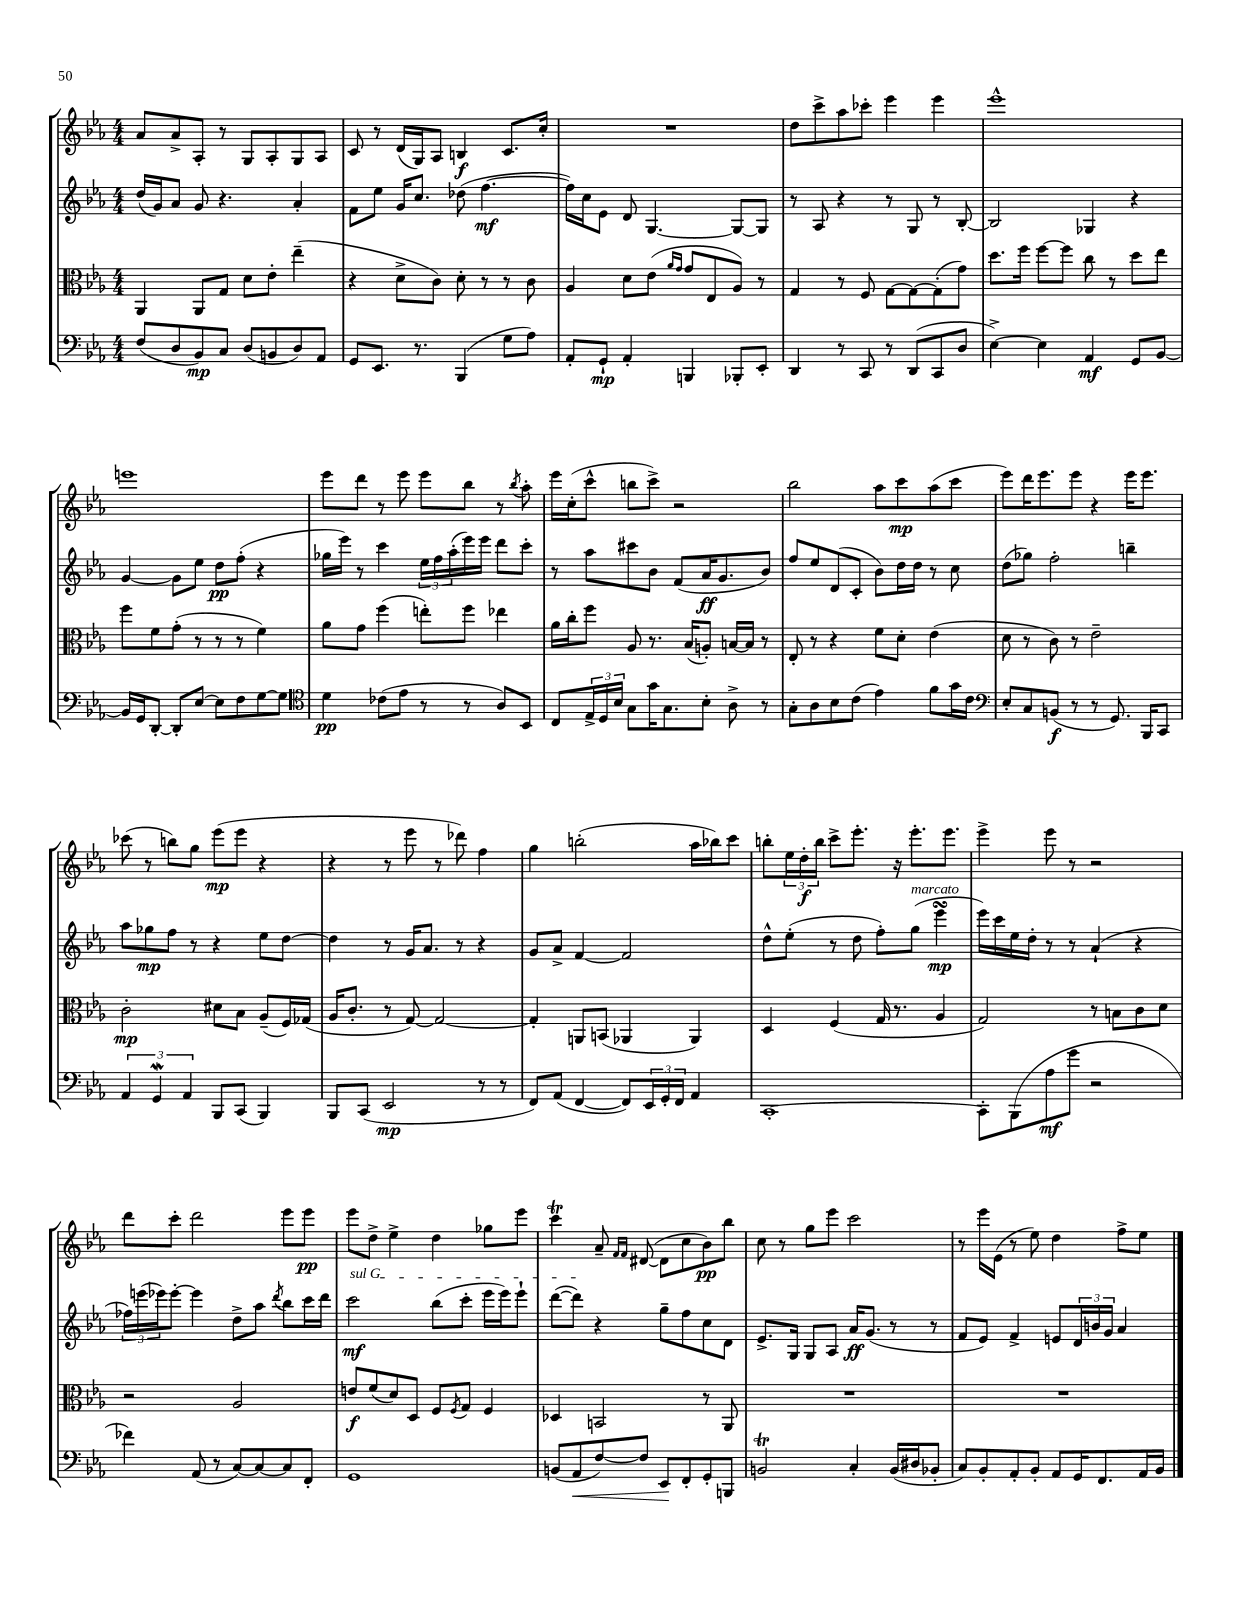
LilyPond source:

<<
\new StaffGroup <<
\new Staff = "s0" {
    \clef treble \key ees \major \numericTimeSignature \time 4/4
    aes'8 aes'8-> aes8-. r8 g8 aes8-. g8 aes8 |
    c'8 r8 d'16( g16) aes8 b4\f c'8. c''16-. |
    R1 |
    d''8 c'''8-> aes''8 ces'''8-. ees'''4 ees'''4 |
    ees'''1-^ |
    e'''1 |
    ees'''8 d'''8 r8 ees'''8 ees'''8 bes''8 r8 \acciaccatura { bes''8 } aes''8-. |
    ees'''16 c''16-.( c'''8-^ b''8 c'''8->) r2 |
    bes''2 aes''8 c'''8\mp aes''8( c'''8 |
    ees'''8) d'''16 ees'''8. ees'''8 r4 ees'''16 ees'''8. |
    ces'''8( r8 b''8) g''8 ees'''8\mp( ees'''8 r4 |
    r4 r8 ees'''8 r8 des'''8) f''4 |
    g''4 b''2-.( aes''16 bes''16) c'''8 |
    b''8-. \tuplet 3/2 { ees''16 d''16-.\f b''16 } c'''8-> ees'''8.-. r16 ees'''8.-. ees'''8. |
    ees'''4-> ees'''8 r8 r2 |
    d'''8 c'''8-. d'''2 ees'''8 ees'''8\pp |
    ees'''8 d''8-> ees''4-> d''4 ges''8 ees'''8 |
    c'''4\trill aes'8-- \grace { f'16 f'16 } dis'8~( dis'8 c''8 bes'8\pp) bes''8 |
    c''8 r8 g''8 ees'''8 c'''2 |
    r8 ees'''16 ees'16( r8 ees''8) d''4 f''8-> ees''8 \bar "|." |
}
\new Staff = "s1" {
    \clef treble \key ees \major \numericTimeSignature \time 4/4
    d''16( g'16) aes'8 g'8 r4. aes'4-. |
    f'8 ees''8 g'16 c''8. des''8( f''4.~\mf |
    f''16) c''16 ees'8 d'8 g4.~ g8~ g8 |
    r8 aes8 r4 r8 g8 r8 bes8~-. |
    bes2 ges4 r4 |
    g'4~ g'8 ees''8 d''8\pp f''8-.( r4 |
    ges''16 ees'''16) r8 c'''4 \tuplet 3/2 { ees''16 f''16 aes''16-.( } ees'''16) ees'''16 d'''8 c'''8-. |
    r8 aes''8 cis'''8 bes'8 f'8( aes'16\ff g'8. bes'8) |
    f''8 ees''8 d'8( c'8-. bes'8) d''16 d''16 r8 c''8 |
    d''8( ges''8) f''2-. b''4-- |
    aes''8 ges''8\mp f''8 r8 r4 ees''8 d''8~ |
    d''4 r8 g'16 aes'8. r8 r4 |
    g'8 aes'8-> f'4~ f'2 |
    d''8-^ ees''8-.( r8 d''8 f''8-.) g''8^\markup { \italic "marcato" }( ees'''4\turn\mp |
    ees'''16) c'''16 ees''16 d''16-. r8 r8 aes'4-!( r4 |
    \tuplet 3/2 { fes''16) e'''16( ees'''16) } ees'''8~-. ees'''4 d''8-> aes''8 \acciaccatura { d'''8 } bes''8 c'''16 d'''16 |
    \once \override TextSpanner.bound-details.left.text = \markup { \italic "sul G" } c'''2\mf\startTextSpan bes''8( c'''8-. ees'''16 ees'''16) ees'''8-! |
    d'''8~( d'''8\stopTextSpan) r4 g''8-- f''8 c''8 d'8 |
    ees'8.-> g16 g8 aes8 aes'16\ff g'8.( r8 r8 |
    f'8 ees'8) f'4-> e'8 \tuplet 3/2 { d'16 b'16 g'16 } aes'4 \bar "|." |
}
\new Staff = "s2" {
    \clef alto \key ees \major \numericTimeSignature \time 4/4
    aes,4 aes,8 g8 d'8 ees'8-. ees''4--( |
    r4 d'8-> c'8) d'8-. r8 r8 c'8 |
    aes4 d'8 ees'8( \grace { aes'16 g'16 } g'8 ees8 aes8) r8 |
    g4 r8 f8 g8~ g8~ g8-.( g'8) |
    d''8. f''16 f''8~ f''8 c''8 r8 d''8 ees''8 |
    f''8 f'8 g'8-.( r8 r8 r8 f'4) |
    aes'8 g'8 f''4( e''8-.) f''8 ees''4 |
    aes'16 c''16-. f''8 aes8 r8. bes16( a8-.) b16~ b16 r8 |
    ees8-. r8 r4 f'8 d'8-. ees'4( |
    d'8 r8 c'8) r8 ees'2-- |
    c'2-.\mp dis'8 bes8 aes8--( f16) ges16( |
    aes16 c'8.-. r8 g8~) g2~ |
    g4-. a,8 b,8( aes,4 aes,4) |
    d4 f4( g16 r8. aes4 |
    g2) r8 b8 c'8 d'8 |
    r2 aes2 |
    e'8\f f'8( d'8) d8 f8 \acciaccatura { f8 } g8 f4 |
    des4 b,2 r8 aes,8 |
    R1 |
    R1 \bar "|." |
}
\new Staff = "s3" {
    \clef bass \key ees \major \numericTimeSignature \time 4/4
    f8( d8 bes,8\mp) c8 d8( b,8 d8) aes,8 |
    g,8 ees,8. r8. bes,,4( g8 aes8) |
    aes,8-. g,8-!\mp aes,4-. b,,4 bes,,8-. ees,8-. |
    d,4 r8 c,8 r8 d,8( c,8 d8 |
    ees4~->) ees4 aes,4\mf g,8 bes,8~ |
    bes,16 g,16 d,8~-. d,8-. ees8~ ees8 f8 g8~ g8 |
    \clef tenor d'4\pp ces'8( ees'8 r8 r8 aes8) bes,8 |
    c8 \tuplet 3/2 { ees16-> d16 bes16 } g8 g'16 g8. bes8-. aes8-> r8 |
    g8-. aes8 bes8 c'8( ees'4) f'8 g'16 c'16 |
    \clef bass ees8-. c8 b,8\f( r8 r8 g,8.) bes,,16 c,8 |
    \tuplet 3/2 { aes,4 g,4\mordent aes,4 } bes,,8 c,8( bes,,4) |
    bes,,8 c,8( ees,2\mp r8 r8 |
    f,8) aes,8( f,4~ f,8) \tuplet 3/2 { ees,16 g,16-. f,16 } aes,4 |
    c,1~-. |
    c,8-. bes,,8( aes8\mf g'8 r2 |
    fes'4) aes,8( r8 c8~) c8~ c8 f,8-. |
    g,1 |
    b,8( aes,8\< f8~) f8 ees,8\! f,8-. g,8-. b,,8 |
    b,2\trill c4-. b,16( dis16 bes,8-. |
    c8) bes,8-. aes,8-. bes,8-. aes,8 g,16 f,8. aes,16 bes,16 \bar "|." |
}
>>
>>
\layout { \context { \Score \remove "Bar_number_engraver" } }
